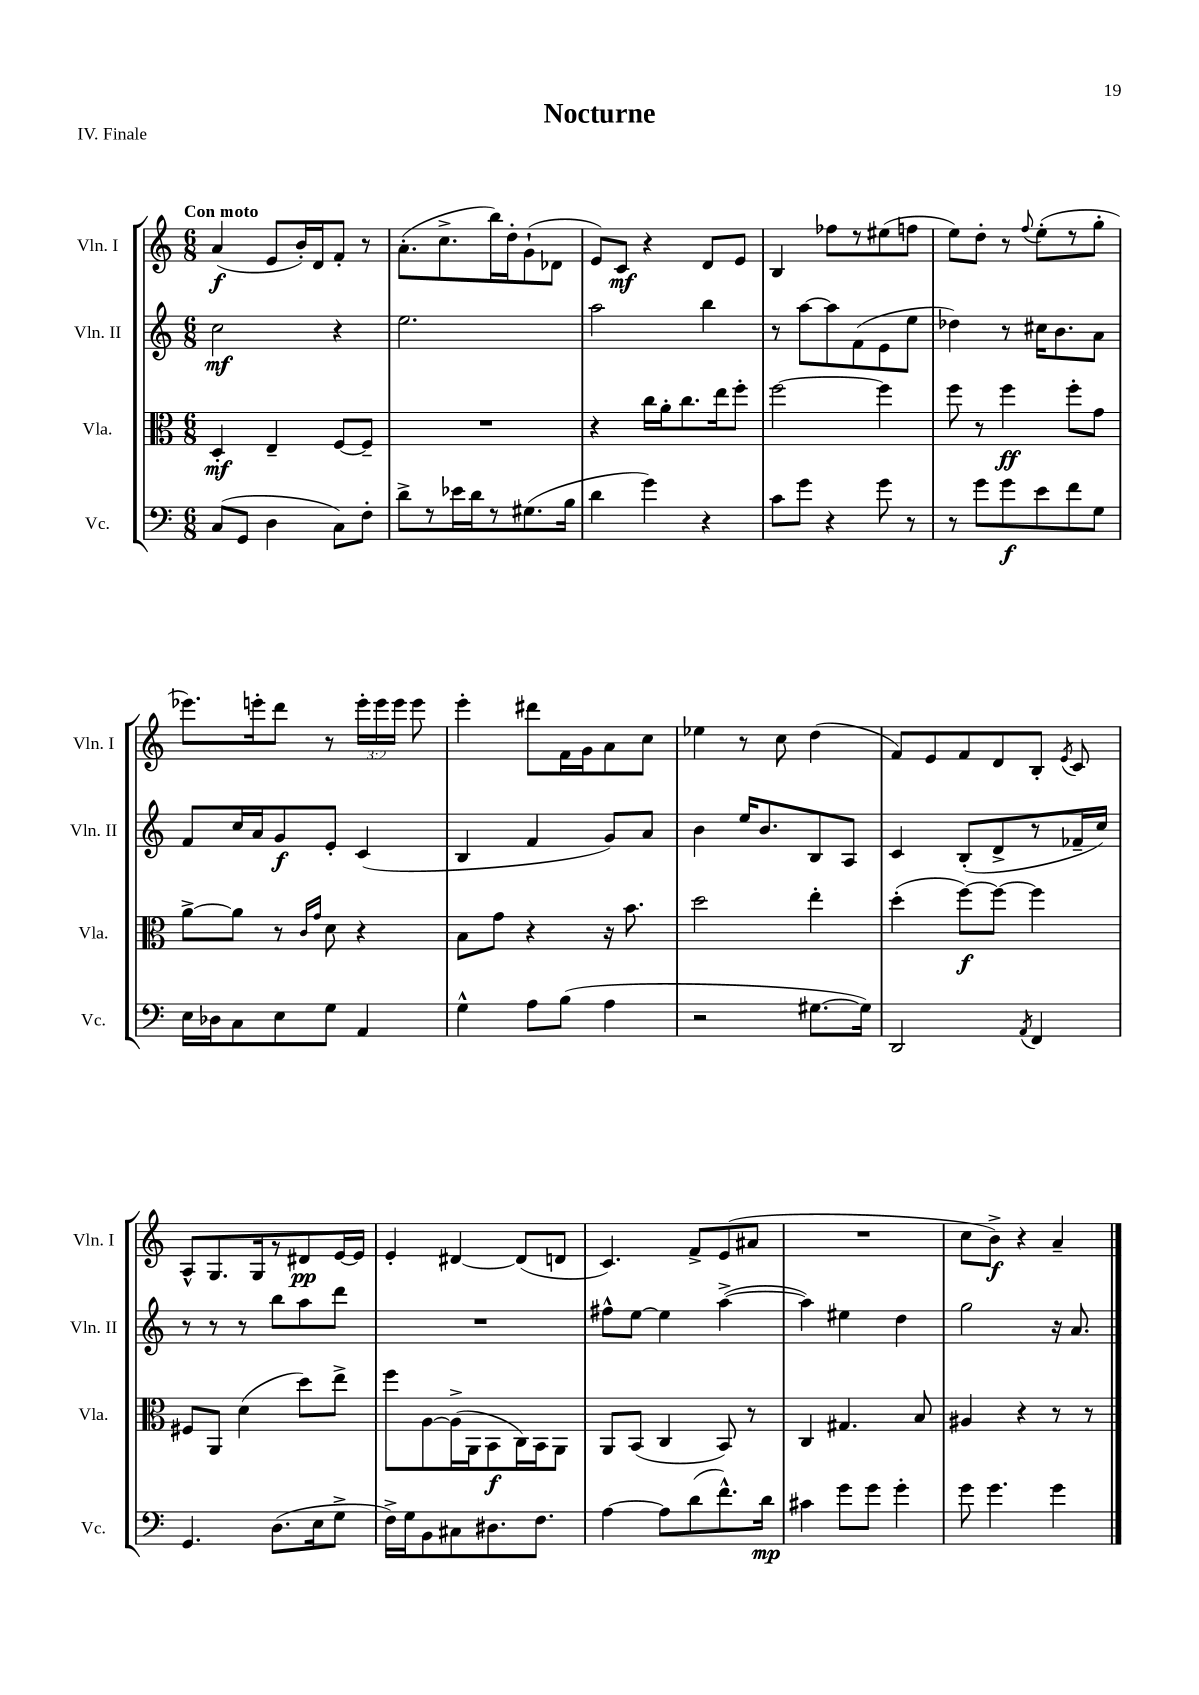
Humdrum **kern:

**kern	**kern	**kern	**kern
*staff4	*staff3	*staff2	*staff1
*clefF4	*clefC3	*clefG2	*clefG2
*k[]	*k[]	*k[]	*k[]
*M6/8	*M6/8	*M6/8	*M6/8
(8C	4D'	2cc	(4a
8GG	.	.	.
4D	4E~	.	8e
.	.	.	16b')
.	.	.	16d
8C)	[8F	4r	8f'
8F'	8F~]	.	8r
=	=	=	=
8d^	2.r	2.ee	(8.a'
8r	.	.	.
.	.	.	8.cc^
16e-	.	.	.
16d	.	.	.
8r	.	.	16bb)
.	.	.	16dd'
(8.G#	.	.	(8g`
.	.	.	8d-
16B	.	.	.
=	=	=	=
4d	4r	2aa	8e)
.	.	.	8c
4g)	16cc	.	4r
.	16a'	.	.
.	8.cc	.	.
4r	.	4bb	8d
.	16ee	.	.
.	8ff'	.	8e
=	=	=	=
8c	[2ff	8r	4B
8g	.	[8aa	.
4r	.	8aa]	8ff-
.	.	(8f	8r
8g	4ff]	8e	(8ee#
8r	.	8ee	8ff
=	=	=	=
8r	8ff	4dd-)	8ee)
8g	8r	.	8dd'
8g	4ff	8r	8r
.	.	.	8qqff
8e	.	16cc#	(8ee'
.	.	8.b	.
8f	8ff'	.	8r
8G	8g	8a	8gg'
=	=	=	=
16E	[8a^	8f	8.eee-)
16D-	.	.	.
8C	8a]	16cc	.
.	.	16a	16eee'
8E	8r	8g	8ddd
.	16qqc	.	.
.	16qqg	.	.
8G	8d	8e'	8r
4AA	4r	(4c	24eee'
.	.	.	24eee
.	.	.	24eee
.	.	.	8eee
=	=	=	=
4G^^	8B	4B	4eee'
.	8g	.	.
8A	4r	4f	8ddd#
(8B	.	.	16f
.	.	.	16g
4A	16r	8g)	8a
.	8.b	.	.
.	.	8a	8cc
=	=	=	=
2r	2dd	4b	4ee-
.	.	16ee	8r
.	.	8.b	.
.	.	.	8cc
[8.G#	4ee'	8B	(4dd
.	.	8A	.
16G#])	.	.	.
=	=	=	=
2DD	(4dd'	4c	8f)
.	.	.	8e
.	[8ff)	(8B'	8f
.	8ff_	8d^	8d
8qAA	.	.	.
4FF	4ff]	8r	8B'
.	.	.	8qe
.	.	16f-~	8c
.	.	16cc)	.
=	=	=	=
4.GG	8F#	8r	8A^^
.	8AA	8r	8.G
.	(4d	8r	.
.	.	.	16G
(8.D	.	8bb	8r
.	8dd)	8aa	8d#
16E	.	.	.
8G^	8ee^	8ddd	[16e
.	.	.	16e]
=	=	=	=
16F^)	8ff	2.r	4e'
16G	.	.	.
8BB	[8A	.	.
8C#	(16A^]	.	[4d#
.	16AA	.	.
8.D#	8BB	.	.
.	16C)	.	(8d#]
8.F	16BB	.	.
.	8AA	.	8d
=	=	=	=
[4A	8AA	8ff#^^	4.c)
.	(8BB	[8ee	.
8A]	4C	4ee]	.
(8d	.	.	8f^
8.f^^)	8BB)	([4aa^	(8e
.	8r	.	8a#
16d	.	.	.
=	=	=	=
4c#	4C	4aa])	2.r
8g	4.G#	4ee#	.
8g	.	.	.
4g'	.	4dd	.
.	8B	.	.
=	=	=	=
8g	4A#	2gg	8cc
4.g	.	.	8b^)
.	4r	.	4r
4g	8r	16r	4a~
.	.	8.a	.
.	8r	.	.
==	==	==	==
*-	*-	*-	*-
